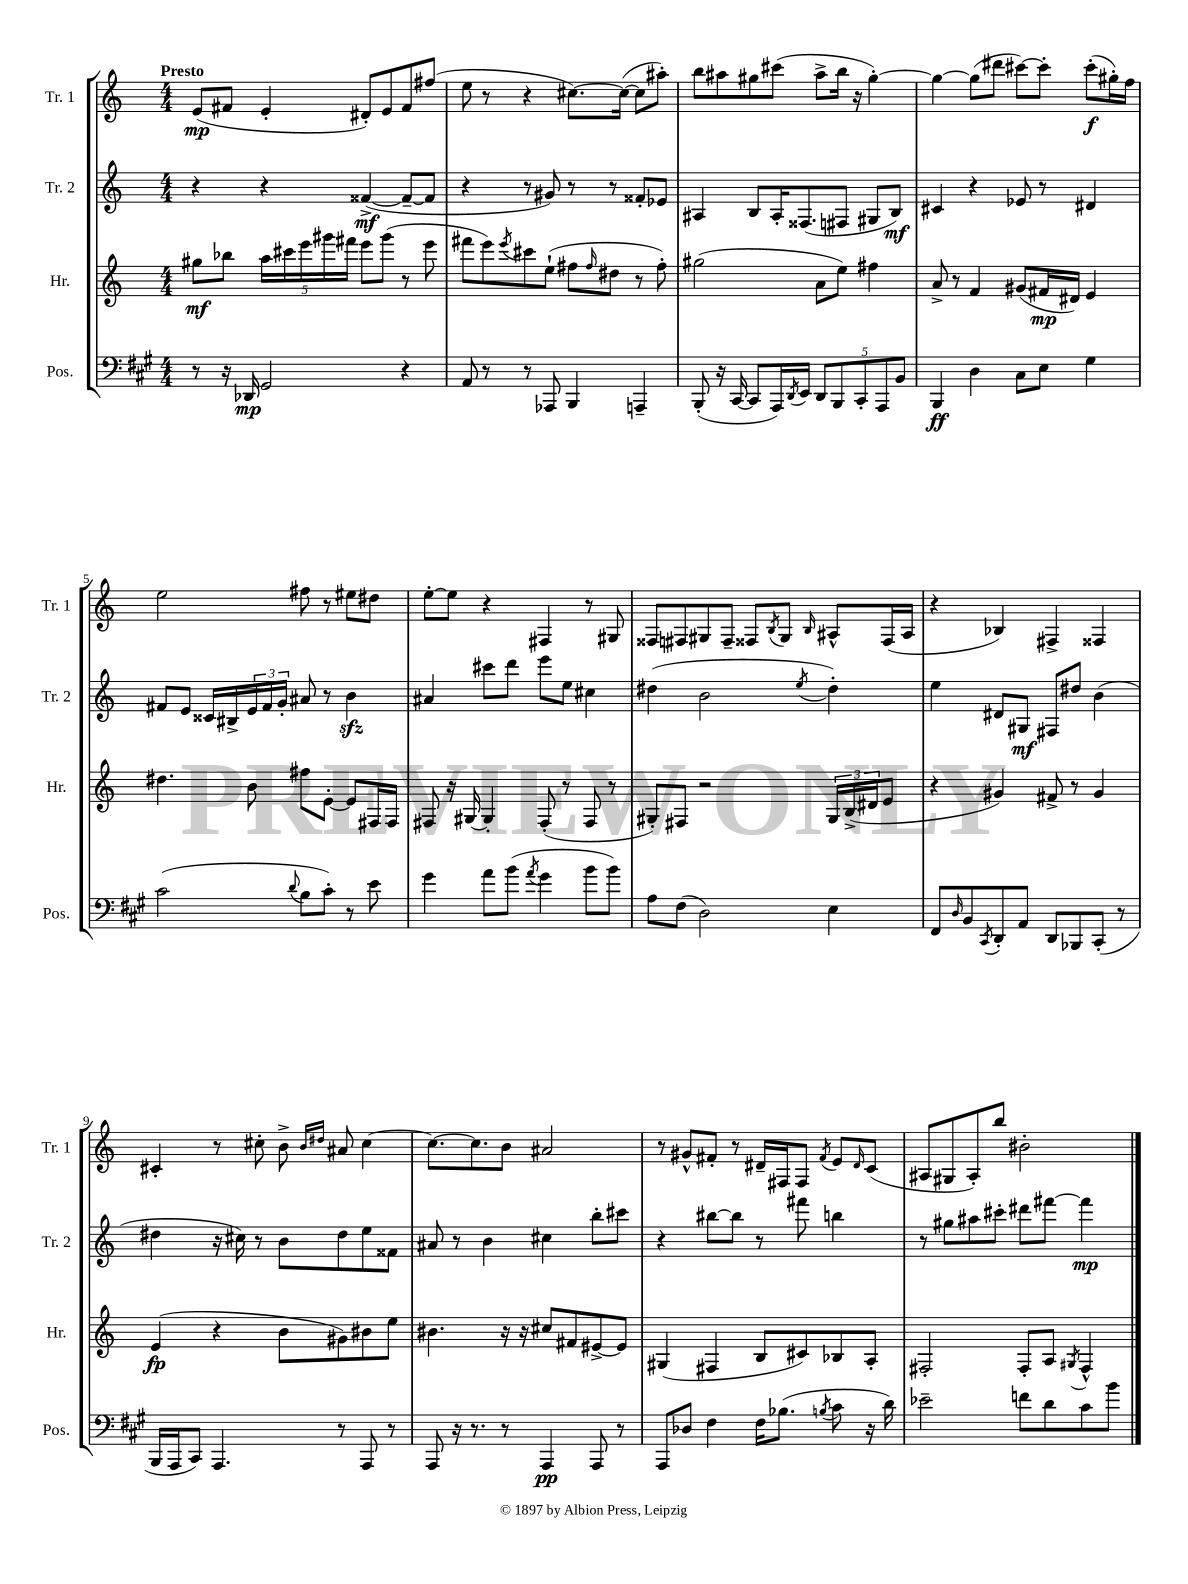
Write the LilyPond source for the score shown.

<<
\new StaffGroup <<
\new Staff = "s0" \with { instrumentName = "Tr. 1" shortInstrumentName = "Tr. 1" } {
    \clef treble \key c \major \numericTimeSignature \time 4/4 \tempo "Presto"
    e'8\mp( fis'8 e'4-. dis'8-.) e'8 fis'8 fis''8( |
    e''8 r8 r4 cis''8.~) cis''16~( cis''8 ais''8-.) |
    b''8 ais''8 gis''8 cis'''8( ais''8-> b''16 r16 gis''4~-.) |
    gis''4~ gis''8( dis'''8 cis'''8~) cis'''8-. cis'''8-.\f( gis''16-.) f''16 |
    e''2 fis''8 r8 eis''8 dis''8 |
    e''8~-. e''8 r4 fis4 r8 gis8 |
    fisis8 fis8 gis8 fis8-- fisis8 \acciaccatura { b8 } gis8 \grace { b16 } ais8-^ fisis16( ais16 |
    r4 bes4) fis4-> fisis4 |
    cis'4-. r8 cis''8-. b'8-> \grace { b'16 dis''16 } ais'8 cis''4~ |
    cis''8.~ cis''8. b'8 ais'2 |
    r8 gis'8-^ fis'8-. r8 dis'16-- fis16 fis8 \acciaccatura { fis'8 } e'8 \grace { dis'16 } c'8( |
    ais8 gis8 ais8-.) b''8 bis'2-. \bar "|." |
}
\new Staff = "s1" \with { instrumentName = "Tr. 2" shortInstrumentName = "Tr. 2" } {
    \clef treble \key c \major \numericTimeSignature \time 4/4
    r4 r4 fisis'4~->\mf( fisis'8~-- fisis'8 |
    r4 r8 gis'8) r8 r8 fisis'8-. ees'8 |
    ais4 b8 ais16-. fisis8.( fis8 gis8 b8\mf) |
    cis'4 r4 ees'8 r8 dis'4 |
    fis'8 e'8 cisis'16 bis16-> \tuplet 3/2 { e'16 fis'16 g'16-. } ais'8 r8 b'4\sfz |
    ais'4 cis'''8 d'''8 e'''8 e''8 cis''4 |
    dis''4( b'2 \acciaccatura { e''8 } dis''4-.) |
    e''4 dis'8 gis8\mf fis8 dis''8 b'4( |
    dis''4 r16 cis''16) r8 b'8 dis''8 e''8 fisis'8 |
    ais'8 r8 b'4 cis''4 b''8-. cis'''8 |
    r4 bis''8~ bis''8 r8 fis'''8 b''4 |
    r8 gis''8 ais''8 cis'''8-. dis'''8 fis'''8~ fis'''4\mp \bar "|." |
}
\new Staff = "s2" \with { instrumentName = "Hr." shortInstrumentName = "Hr." } {
    \clef treble \key c \major \numericTimeSignature \time 4/4
    gis''8\mf bes''8 \tuplet 5/4 { a''16 cis'''16 e'''16 gis'''16 fis'''16 } e'''8 gis'''8( r8 e'''8 |
    fis'''8 e'''8) \acciaccatura { e'''8 } cis'''8 e''8-!( fis''8 \grace { fis''16 } dis''8 r8 fis''8-.) |
    gis''2( a'8 e''8) fis''4 |
    a'8-> r8 f'4 gis'8( fis'16\mp dis'16) e'4 |
    dis''4. b'8 fis''8 e'8~-. e'8 fis16 fis16 |
    fis8 r16 gis16~ gis4-. fis8-.( r8 fis8 r8 |
    gis8-.) fis8 r2 \tuplet 3/2 { gis16 b16->( dis'16 } e'8 |
    r4 gis'4) fis'8-> r8 gis'4 |
    e'4\fp( r4 b'8 gis'8) bis'8 e''8 |
    bis'4. r16 r16 cis''8 fis'8 eis'8~-> eis'8 |
    gis4( fis4 b8 cis'8) bes8 a8-. |
    fis2-. fis8-. a8 \acciaccatura { gis8 } fis4-^ \bar "|." |
}
\new Staff = "s3" \with { instrumentName = "Pos." shortInstrumentName = "Pos." } {
    \clef bass \key a \major \numericTimeSignature \time 4/4
    r8 r16 des,16\mp gis,2 r4 |
    a,8 r8 r8 aes,,8 b,,4 a,,4-- |
    b,,8-.( r16 cis,16~ cis,8 a,,16) \acciaccatura { d,8 } e,16 \tuplet 5/4 { d,8 b,,8 cis,8-. a,,8 b,8 } |
    b,,4\ff d4 cis8 e8 gis4 |
    cis'2( \appoggiatura { d'8 } b8 cis'8-.) r8 e'8 |
    gis'4 a'8 b'8( \acciaccatura { a'8 } gis'4 b'8 b'8) |
    a8 fis8( d2) e4 |
    fis,8 \grace { d16 } b,8 \acciaccatura { cis,8 } d,8-. a,8 d,8 bes,,8 cis,8-.( r8 |
    b,,16 a,,16 cis,8) a,,4. r8 a,,8 r8 |
    a,,8 r16 r8. r8 a,,4\pp a,,8 r8 |
    a,,8 des8 fis4 fis16 bes8.( \acciaccatura { b8 } cis'8 r16 d'16) |
    ees'2-- f'8 d'8 cis'8 b'8 \bar "|." |
}
>>
>>
